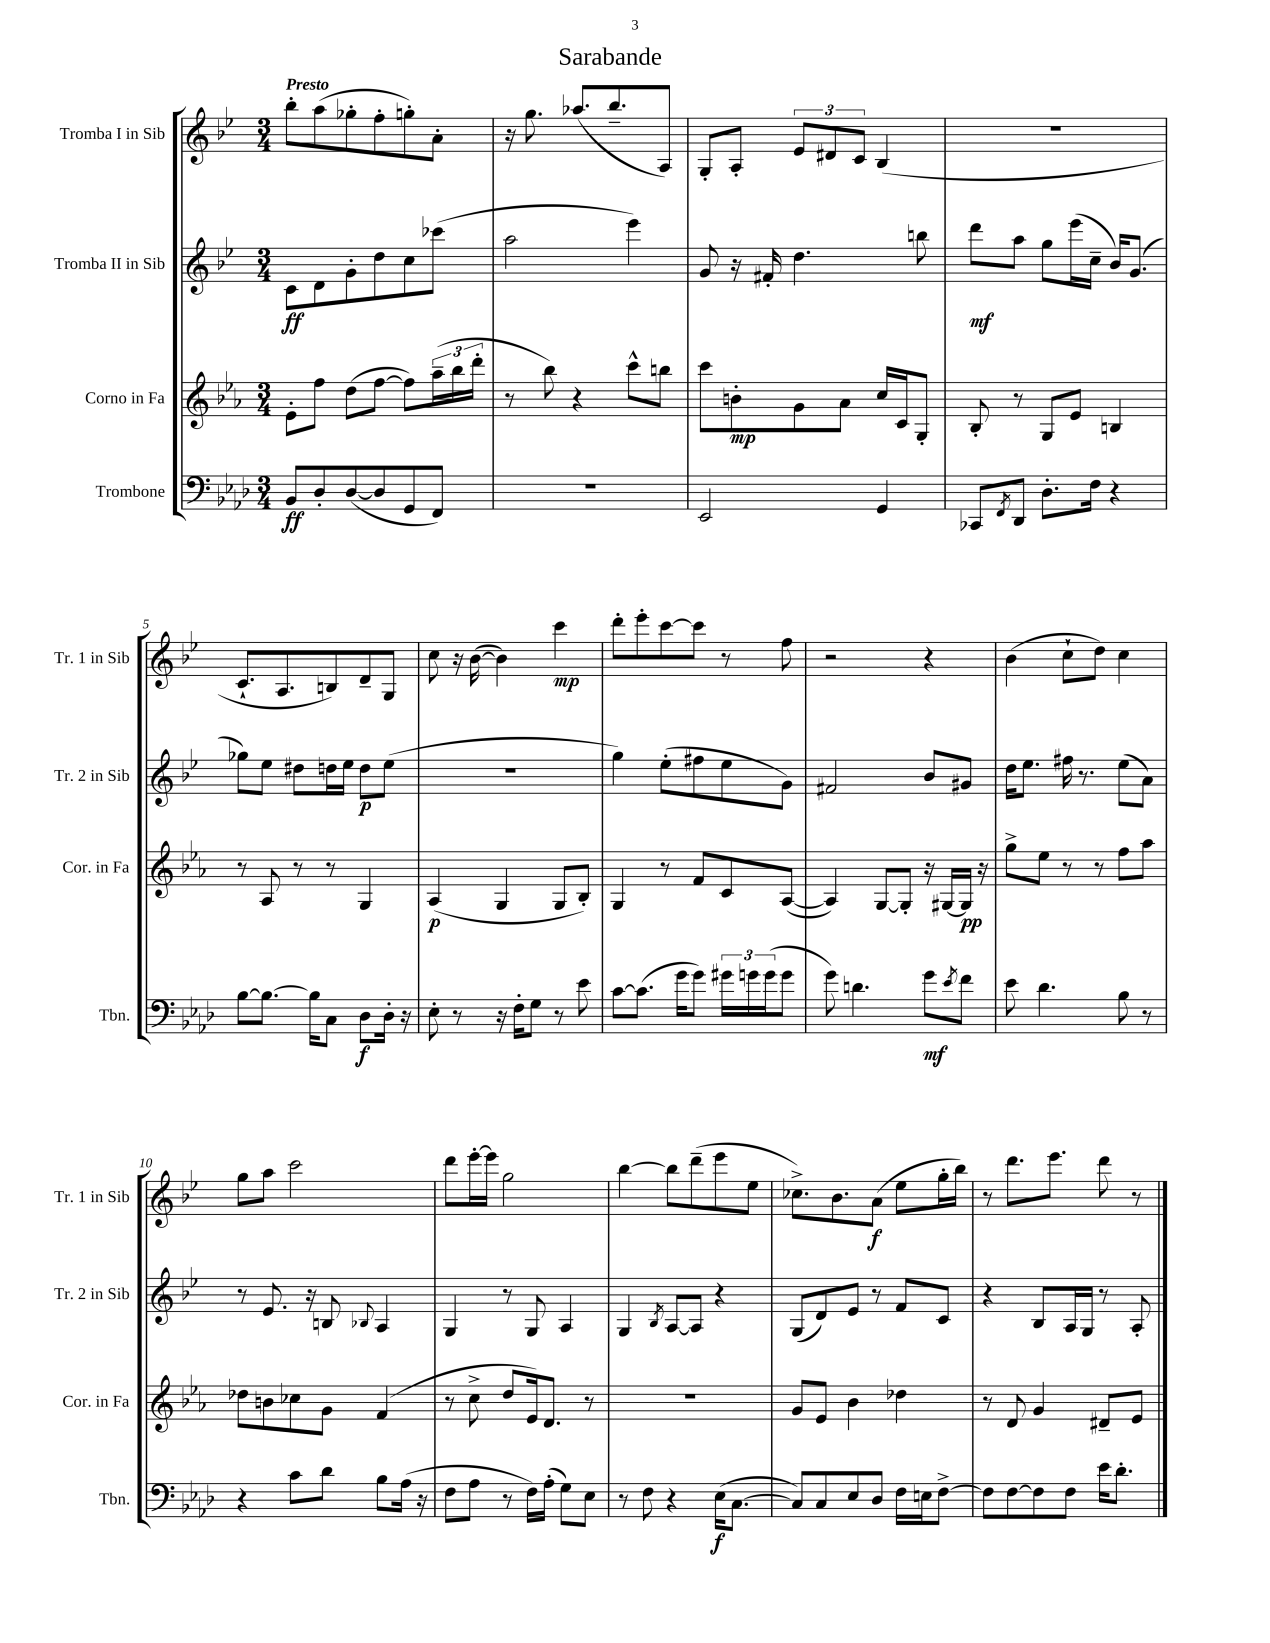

**kern	**kern	**kern	**kern
*staff4	*staff3	*staff2	*staff1
*clefF4	*clefG2	*clefG2	*clefG2
*k[b-e-a-d-]	*k[b-e-a-]	*k[b-e-]	*k[b-e-]
*M3/4	*M3/4	*M3/4	*M3/4
8BB-/L	8e-'\L	8c\L	8bb-'\L
8D-'/	8ff\J	8d\	(8aa\
([8D-/	(8dd\L	8g'\	8gg-'\
8D-/]	[8ff\J	8dd\	8ff'\
8GG/	8ff\]L)	8cc\	8gg'\)
8FF/J)	(24aa-~\L	(8ccc-\J	8a'\J
.	24bb-\	.	.
.	24ddd'\JJ	.	.
=	=	=	=
2.r	8r	2aa\	16r
.	.	.	8.gg\
.	8bb-\)	.	.
.	4r	.	(8.aa-/L
.	.	.	8.bb-~/
.	8ccc^^\L	4eee-\)	.
.	8bb\J	.	8A/J)
=	=	=	=
2EE-/	8ccc\L	8g/	8G'/L
.	8b'\	16r	8A'/J
.	.	16f#'/	.
.	8g\	4.dd\	12e-/L
.	.	.	12d#/
.	8a-\J	.	.
.	.	.	12c/J
4GG/	16cc/LL	.	(4B-/
.	16c/J	.	.
.	8G'/J	8bb\	.
=	=	=	=
8CC-/L	8B-'/	8ddd\L	2.r
8qFF/	.	.	.
8DD-/J	8r	8aa\J	.
8.D-'\L	8G/L	8gg\L	.
.	8e-/J	(16eee-\L	.
16F\Jk	.	16cc~\JJ	.
4r	4B/	16b-/LK)	.
.	.	(8.g/J	.
=	=	=	=
[8B-\L	8r	8gg-\L)	8.c`/L
8.B-\_J	8A-/	8ee-\J	.
.	.	.	8.A/
.	8r	8dd#\L	.
16B-\]LK	.	.	.
8C\J	8r	16dd\L	8B/)
.	.	16ee-\JJ	.
8D-\L	4G/	8dd\L	8d~/
16D-'\Jk	.	(8ee-\J	8G/J
16r	.	.	.
=	=	=	=
8E-'\	(4A-/	2.r	8cc\
8r	.	.	16r
.	.	.	([16b-\
16r	4G/	.	4b-\])
16F'\LK	.	.	.
8G\J	.	.	.
8r	8G/L	.	4ccc\
8e-\	8B-'/J)	.	.
=	=	=	=
[8c\L	4G/	4gg\)	8ddd'\L
(8.c\]J	.	.	8eee-'\
.	8r	(8ee-'\L	[8ccc\
16g\LK	.	.	.
8g\J)	8f/L	8ff#\	8ccc\]J
24g#\LL	8c/	8ee-\	8r
24g\	.	.	.
(24g\J	.	.	.
8g\J	([8A-/J	8g\J)	8ff\
=	=	=	=
8g\)	4A-/])	2f#/	2r
4.d\	.	.	.
.	[8G/L	.	.
.	8G'/]J	.	.
8g\L	16r	8b-/L	4r
.	[16G#/LL	.	.
8qe-/	.	.	.
8f\J	16G#/]JJ	8g#/J	.
.	16r	.	.
=	=	=	=
8e-\	8gg^\L	16dd\LK	(4b-\
.	.	8.ee-\J	.
4.d-\	8ee-\J	.	.
.	8r	16ff#\	8cc`\L
.	.	8.r	.
.	8r	.	8dd\J)
8B-\	8ff\L	(8ee-\L	4cc\
8r	8aa-\J	8a\J)	.
=	=	=	=
4r	8dd-\L	8r	8gg\L
.	8b\	8.e-/	8aa\J
8c\L	8cc-\	.	2ccc\
.	.	16r	.
8d-\J	8g\J	8B/	.
.	.	8qqB-/	.
8B-\L	(4f/	4A/	.
(16A-\Jk	.	.	.
16r	.	.	.
=	=	=	=
8F\L	8r	4G/	8ddd\L
8A-\J	8cc^\	.	[16eee-'\L
.	.	.	16eee-\]JJ
8r	8dd/L	8r	2gg\
16F\LL)	16e-/k)	8G/	.
(16A-'\JJ	8.d/J	.	.
8G\L)	.	4A/	.
8E-\J	8r	.	.
=	=	=	=
8r	2.r	4G/	[4bb-\
8F\	.	.	.
.	.	8qB-/	.
4r	.	[8A/L	8bb-\]L
.	.	8A/]J	(8ddd~\
(16E-\LK	.	4r	8eee-\
[8.C\J	.	.	.
.	.	.	8ee-\J
=	=	=	=
8C/]L)	8g/L	(8G/L	8.cc-^\L)
8C/	8e-/J	8d/)	.
.	.	.	8.b-\
8E-/	4b-\	8e-/J	.
8D-/J	.	8r	(8a\J
16F\LL	4dd-\	8f/L	8ee-\L
16E\J	.	.	.
[8F^\J	.	8c/J	16gg'\L
.	.	.	16bb-\JJ)
=	=	=	=
8F\]L	8r	4r	8r
[8F\	8d/	.	8.ddd\L
8F\]	4g/	8B-/L	.
.	.	.	8.eee-\J
8F\J	.	16A/L	.
.	.	16G/JJ	.
16e-\LK	8d#~/L	8r	8ddd\
8.d-'\J	.	.	.
.	8e-/J	8A'/	8r
==	==	==	==
*-	*-	*-	*-
